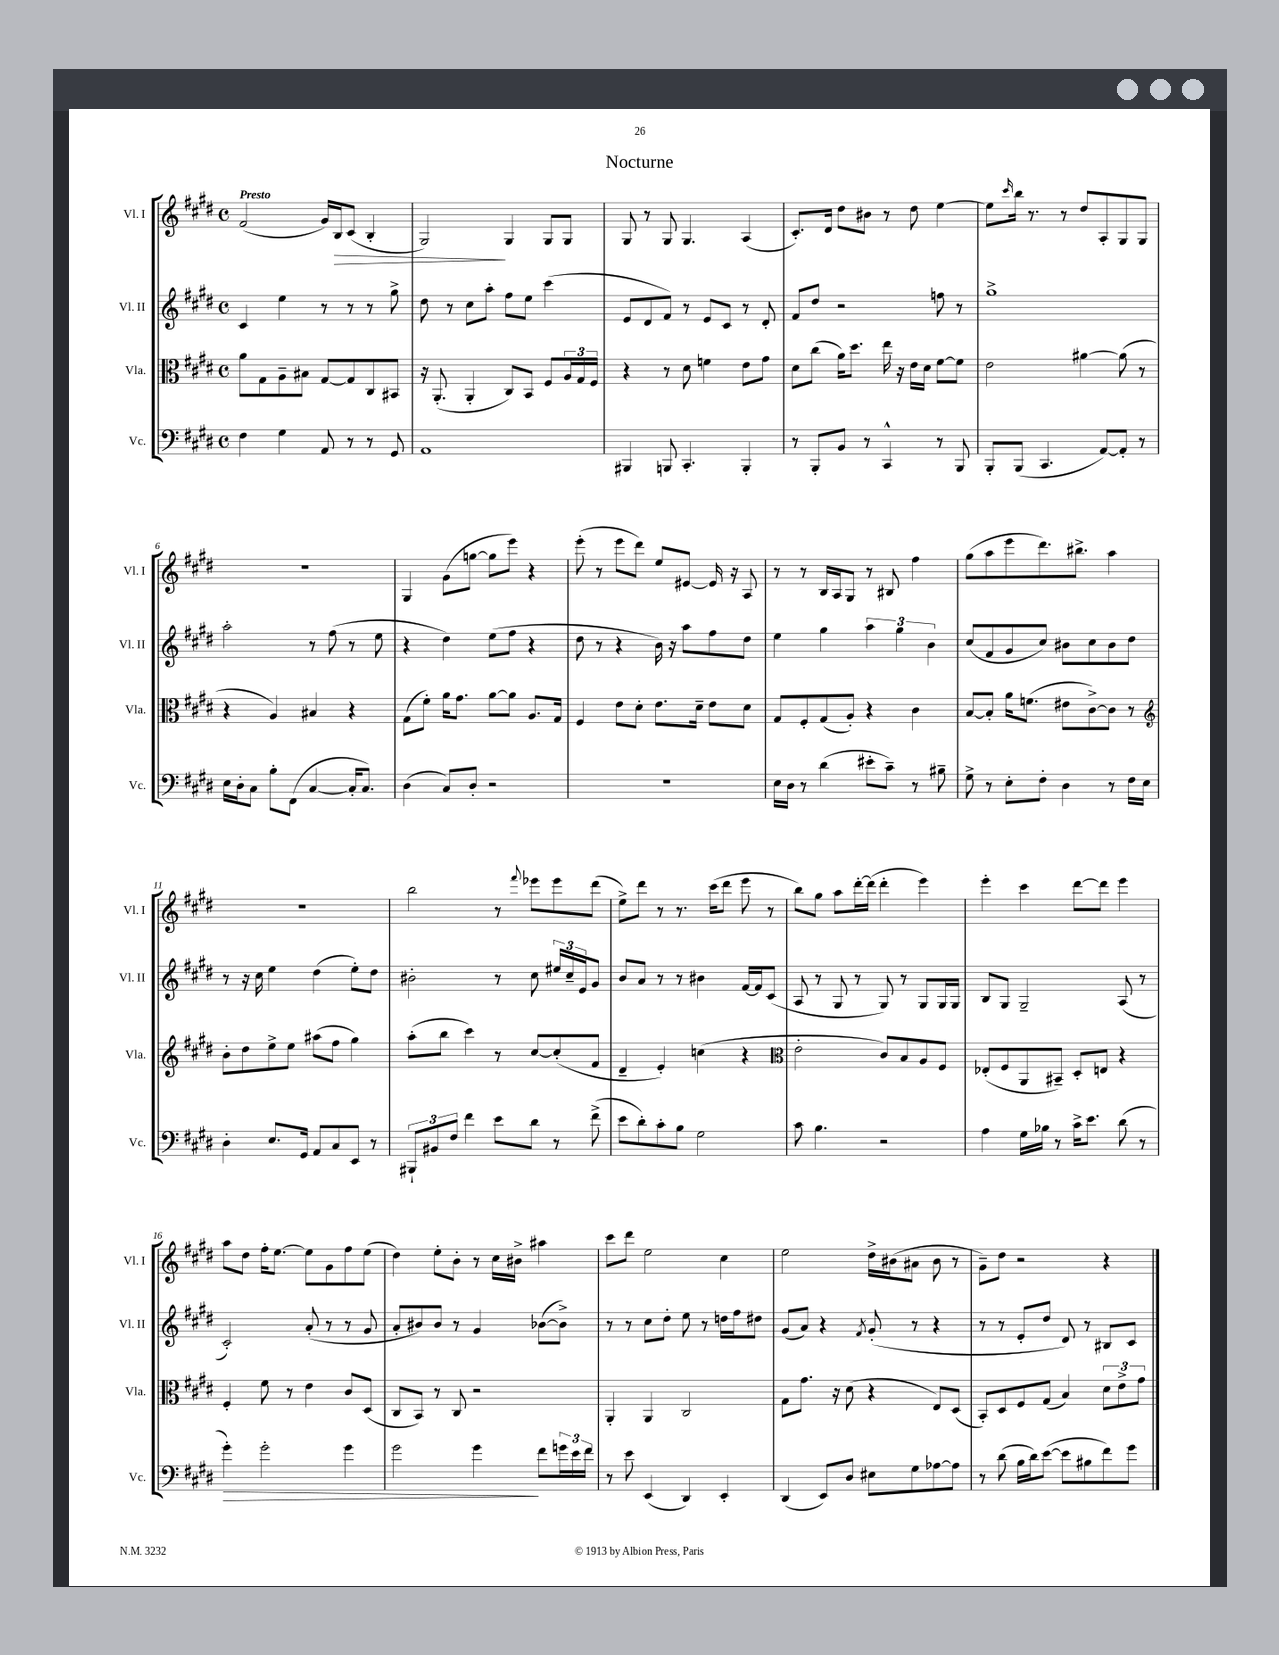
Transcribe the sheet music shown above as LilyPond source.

\header { title = "Nocturne" }
<<
\new StaffGroup <<
\new Staff = "s0" \with { instrumentName = "Vl. I" shortInstrumentName = "Vl. I" } {
    \clef treble \key e \major \defaultTimeSignature \time 4/4 \tempo "Presto"
    fis'2( gis'16) b16\> cis'8( b4-. |
    gis2\!) gis4 gis8 gis8 |
    gis8 r8 gis8 gis4. a4( |
    cis'8.-.) dis'16 dis''8 bis'8 r8 dis''8 e''4~ |
    e''8 \grace { cis'''16 } b''16 r8. r8 dis''8 a8-. gis8 gis8 |
    R1 |
    gis4 gis'8( g''8~ g''8 e'''8) r4 |
    e'''8-.( r8 e'''8 dis'''8) e''8 eis'8~ eis'16 r16 a8 |
    r8 r8 b16 a16 gis8 r8 bis8 fis''4 |
    gis''8( a''8 e'''8 dis'''8.) bis''8.-> a''4 |
    r1 |
    b''2 r8 \appoggiatura { fis'''8 } ees'''8 ees'''8 dis'''8( |
    e''8->) dis'''8 r8 r8. cis'''16( dis'''8 e'''8 r8 |
    b''8) gis''8 a''8 dis'''16~-. dis'''16( dis'''4-. e'''4) |
    e'''4-. cis'''4 dis'''8~ dis'''8 e'''4 |
    a''8 dis''8 fis''16-. e''8.~ e''8 gis'8 fis''8 e''8( |
    dis''4) e''8-. b'8-. r8 cis''16 bis'16-> ais''4 |
    cis'''8 dis'''8 e''2 cis''4 |
    e''2 dis''16-> bis'16( ais'8 bis'8 r8 |
    gis'8--) dis''8 r2 r4 \bar "|." |
}
\new Staff = "s1" \with { instrumentName = "Vl. II" shortInstrumentName = "Vl. II" } {
    \clef treble \key e \major \defaultTimeSignature \time 4/4
    cis'4 e''4 r8 r8 r8 gis''8-> |
    dis''8 r8 cis''8 a''8-. fis''8 e''8 cis'''4( |
    e'8 dis'8 fis'8) r8 e'8 cis'8 r8 dis'8-. |
    fis'8 dis''8 r2 f''8 r8 |
    gis''1-> |
    a''2-. r8 fis''8( r8 e''8 |
    r4 dis''4) e''8( fis''8 r4 |
    dis''8 r8 r4 b'16) r16 a''8 fis''8 dis''8 |
    e''4 gis''4 \tuplet 3/2 { a''4 gis''4 b'4 } |
    cis''8( fis'8 gis'8 cis''8) bis'8 cis''8 bis'8 dis''8 |
    r8 r16 cis''16 e''4 dis''4( e''8-.) dis''8 |
    bis'2-. r8 cis''8 \tuplet 3/2 { eis''16 cis''16-- e'16 } gis'8 |
    b'8 a'8 r8 r8 bis'4 fis'16~ fis'16 cis'8( |
    a8 r8 gis8 r8 gis8) r8 gis8 gis16 gis16 |
    b8 gis8 gis2-- a8( r8 |
    cis'2-.) a'8-.( r8 r8 gis'8 |
    a'8-. bis'8) bis'8 r8 gis'4 bes'8~( bes'8->) |
    r8 r8 cis''8 dis''8-. e''8 r8 d''16 fis''16 dis''8 |
    gis'8( a'8) r4 \acciaccatura { fis'8 } gis'8-.( r8 r4 |
    r8 r8 e'8-. dis''8 dis'8) r8 bis8 cis'8 \bar "|." |
}
\new Staff = "s2" \with { instrumentName = "Vla." shortInstrumentName = "Vla." } {
    \clef alto \key e \major \defaultTimeSignature \time 4/4
    a'8 gis8 a8-- bis8 gis8~ gis8 cis8 bis,8 |
    r16 a,8.-.( a,4-. cis8) b,8 fis8 \tuplet 3/2 { a16 gis16 fis16 } |
    r4 r8 dis'8 f'4 e'8 gis'8 |
    dis'8 cis''8( a'16) dis''8. e''16 r16 e'16 dis'16 fis'8~ fis'8 |
    e'2 ais'4~ ais'8( r8 |
    r4 a4) bis4 r4 |
    gis8( fis'8-.) a'16 gis'8. a'8~ a'8 a8. gis16 |
    fis4 e'8 dis'8-. e'8. dis'16-- e'8 dis'8 |
    gis8 fis8-. gis8( a8-.) r4 cis'4 |
    b8~ b8-. a'16 f'8.( eis'8 cis'8~->) cis'8 r8 |
    \clef treble b'8-. dis''8 e''8-> e''8 ais''8( fis''8 gis''4) |
    a''8-.( b''8 cis'''4) r8 cis''8~ cis''8-.( fis'8 |
    dis'4-- e'4-.) c''4( r4 |
    \clef alto e'2-. cis'8) b8 a8 fis8 |
    ees8-.( fis8 a,8 bis,8--) dis8-. e8 r4 |
    fis4-. fis'8 r8 e'4 cis'8 dis8( |
    cis8 b,8) r8 cis8 r2 |
    a,4-. a,4 cis2 |
    gis8 gis'8. r16 dis'8( r4 e8) dis8( |
    b,8-.) dis8 fis8 gis8( b4) \tuplet 3/2 { dis'8 e'8-> gis'8 } \bar "|." |
}
\new Staff = "s3" \with { instrumentName = "Vc." shortInstrumentName = "Vc." } {
    \clef bass \key e \major \defaultTimeSignature \time 4/4
    fis4 gis4 a,8 r8 r8 gis,8 |
    a,1 |
    bis,,4 b,,8 cis,4.-. b,,4-. |
    r8 b,,8-. b,8 r8 cis,4-^ r8 b,,8 |
    b,,8-. b,,8( cis,4. a,8~) a,8-. r8 |
    e16 dis16-. cis8 b8-. fis,8( cis4~ cis16-. cis8.) |
    dis4( cis8) dis8-. r2 |
    R1 |
    e16 dis16 r8 dis'4( eis'8-. cis'8--) r8 bis8-- |
    gis8-> r8 e8-. fis8-. dis4 r8 fis16 e16 |
    dis4-. e8. gis,16 a,8 cis8 e,8 r8 |
    \tuplet 3/2 { bis,,8-! bis,8 fis8 } fis'4 e'8 dis'8 r8 fis'8->( |
    e'8 dis'8-.) cis'8-. b8 gis2 |
    cis'8 b4. r2 |
    a4 gis16 bes16 r8 cis'16-> e'8. dis'8( r8 |
    gis'4-.\>) gis'2-. gis'4 |
    gis'2 gis'4\! fis'8 \tuplet 3/2 { g'16 e'16 fis'16 } |
    r8 e'8 e,4( dis,4) e,4-. |
    dis,4( e,8) dis8 eis8 gis8 aes8~ aes8 |
    r8 dis'8( b16 dis'16) e'8~( e'8 bis8 fis'8) gis'8 \bar "|." |
}
>>
>>
